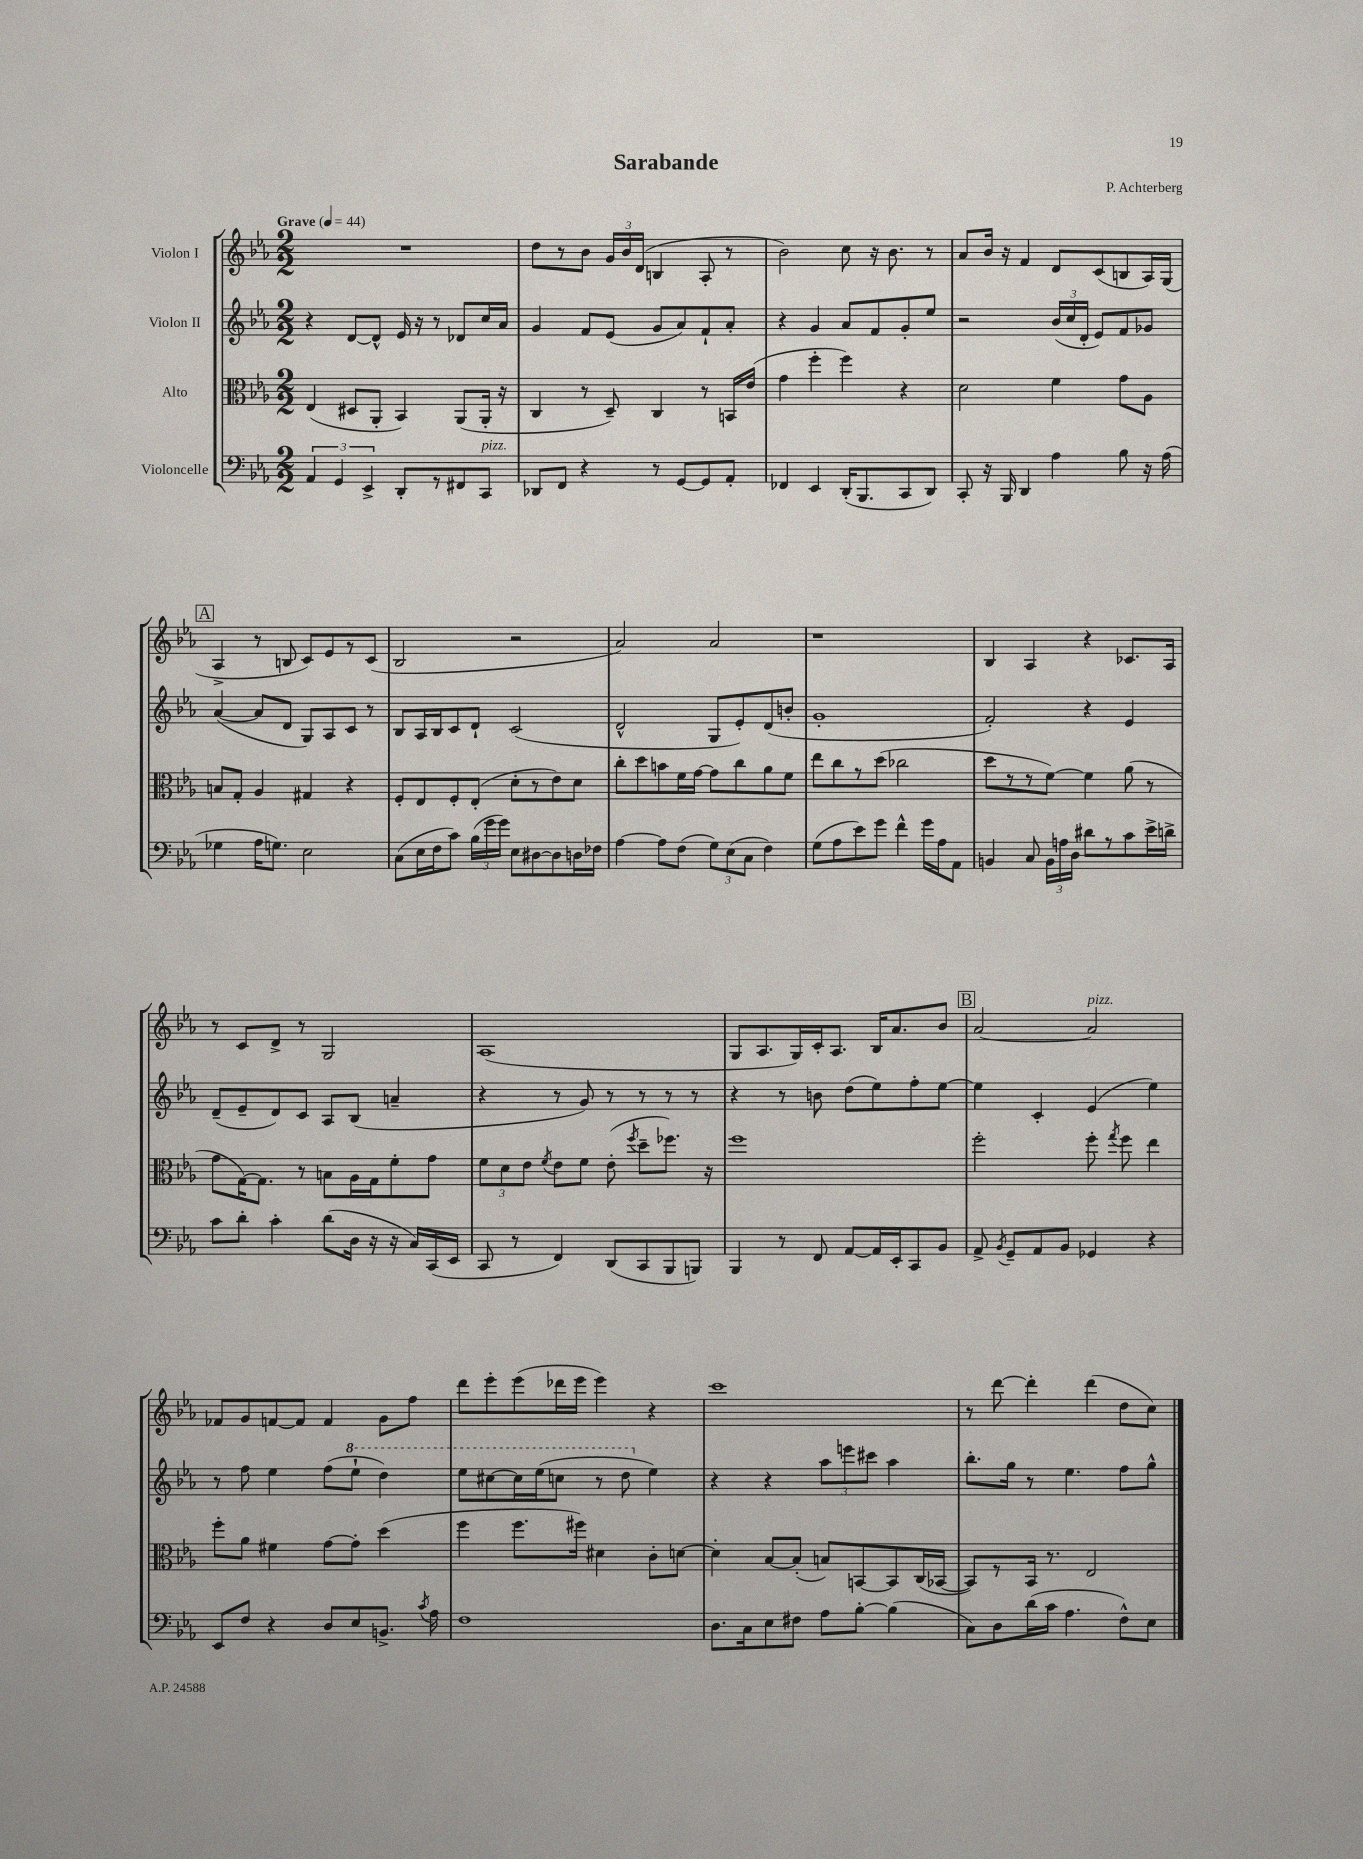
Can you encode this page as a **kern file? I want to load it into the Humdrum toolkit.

**kern	**kern	**kern	**kern
*part4	*part3	*part2	*part1
*staff4	*staff3	*staff2	*staff1
*I"Violoncelle	*I"Alto	*I"Violon II	*I"Violon I
*clefF4	*clefC3	*clefG2	*clefG2
*k[b-e-a-]	*k[b-e-a-]	*k[b-e-a-]	*k[b-e-a-]
*M2/2	*M2/2	*M2/2	*M2/2
*MM44	*MM44	*MM44	*MM44
=1	=1	=1	=1
!	!	!	!LO:TX:a:B:t=Grave
6AA-/	(4E-/	4r	1r
6GG/	.	.	.
.	8D#X/L	[8d/L	.
6EE-^/	.	.	.
.	8AA-'/J	8d^^/J]	.
8DD'/L	4BB-/)	16e-/	.
.	.	16r	.
8r	.	8r	.
8FF#X/	(8AA-/L	8d-X/L	.
!LO:TX:a:i:t=pizz.	!	!	!
8CC/J	16AA-'/Jk	16cc/L	.
.	16r	16a-/JJ	.
=2	=2	=2	=2
8DD-X/L	4C/	4g/	8dd\L
8FF/J	.	.	8r
4r	8r	8f/L	8b-\J
.	8D~/)	(8e-/J	24g/LL
.	.	.	24b-/
.	.	.	(24d/JJ
8r	4C/	8g/L	4Bn/
[8GG/L	.	8a-/)	.
8GG/]	8r	8f`/	8A-'/
8AA-'/J	16BBn/LL	8a-'/J	8r
.	(16e-/JJ	.	.
=3	=3	=3	=3
4FF-X/	4g\	4r	2b-\)
4EE-/	4ff'\	4g/	.
(16DD'/KL	4ff\)	8a-/L	8cc\
8.BBB-/	.	.	.
.	.	8f/	16r
.	.	.	8.b-\
8CC/	4r	8g'/	.
8DD/J)	.	8ee-/J	8r
=4	=4	=4	=4
8CC'/	2d\	2r	8a-/L
16r	.	.	16b-/Jk
16BBB-/	.	.	16r
4DD/	.	.	4f/
4A-\	4f\	(24b-/LL	8d/L
.	.	24cc/	.
.	.	24d'/JJ	.
.	.	8e-/L)	(8c/
8B-\	8g\L	8f/	8Bn/
16r	8A-\J	8g-X/J	16A-/L)
(16A-\	.	.	(16G/JJ
!!LO:LB:g=z
!!LO:REH:place=s1:t=A
=5	=5	=5	=5
4G-X\	8Bn/L	([4a-/	4A-^/
.	8G'/J	.	.
16A-\KL	4A-/	8a-/L]	8r
8.Gn\J)	.	.	.
.	.	8d/J	8Bn/
2E-\	4G#X/	8G/L)	8c/L)
.	.	8A-/	8e-/
.	4r	8c/J	8r
.	.	8r	(8c/J
=6	=6	=6	=6
(8C\L	8F'/L	8B-/L	2B-/
16E-\L	8E-/	16A-/L	.
16F\J	.	16B-/J	.
8c\J)	8F'/	8c/	.
(24B-\LL	(8E-'/J	8d`/J	.
24g\	.	.	.
24g\JJ)	.	.	.
8E-\L	8d'\L	(2c/	2r
[8D#X\	8r	.	.
8D#\]	8e-\)	.	.
16Dn\L	8d\J	.	.
16F-X\JJ	.	.	.
=7	=7	=7	=7
[4A-\	8cc'\L	2d^^/	2a-/)
.	8dd\	.	.
8A-\L]	8bn\	.	.
(8F\J	16f\L	.	.
.	[16g\JJ	.	.
12G\L)	8g\L]	8G/L	2a-/
(12E-\	.	.	.
.	8cc\	8e-'/)	.
12C\J	.	.	.
4F\)	8a-\	(8d/	.
.	8f\J	8bn'/J	.
=8	=8	=8	=8
(8G\L	8ee-\L	1g'	1r
8A-\	8cc\	.	.
8e-\)	8r	.	.
8g\J	(8dd\J	.	.
4f^^\	2cc-X\	.	.
16g\LL	.	.	.
16A-\J	.	.	.
8AA-\J	.	.	.
=9	=9	=9	=9
4BBn/	8dd\L	2f'/)	4B-/
.	8r	.	.
8C/	8r	.	4A-/
24BB\LL	[8f\J)	.	.
24An\	.	.	.
24D\JJ	.	.	.
8d#X\L	4f\]	4r	4r
8r	.	.	.
8c\	(8a-\	4e-/	8.c-X/L
16e-^\L	8r	.	.
16dn^\JJ	.	.	16A-/Jk
!!LO:LB:g=z
=10	=10	=10	=10
8c\L	8g\L	(8d~/L	8r
8d'\J	[16G\K)	8e-~/	8c/L
.	8.G\J]	.	.
4c'\	.	8d/)	8d^/J
.	8r	8c/J	8r
(8d\L	8Bn\L	8A-/L	2G/
16D\Jk	16A-\L	(8B-/J	.
16r	16G\J	.	.
16r	8f'\	4an~/	.
16C/LL)	.	.	.
(16CC/	8g\J	.	.
16EE-/JJ	.	.	.
=11	=11	=11	=11
8CC/	12f\L	4r	(1A-
.	12d\	.	.
8r	.	.	.
.	12e-\J	.	.
.	8qf/	.	.
4FF/)	8e-\L	8r	.
.	8f\J	8g/)	.
(8DD/L	(8e-'\	8r	.
.	8qff/	.	.
8CC/	8dd~\L	8r	.
8BBB-/	8.ff-X\J)	8r	.
8BBBn/J)	.	8r	.
.	16r	.	.
=12	=12	=12	=12
4BBB-/	1ff	4r	8G/L
.	.	.	8.A-/
8r	.	8r	.
.	.	.	16G/L)
8FF/	.	8bn\	16c'/J
.	.	.	8.A-/J
[8AA-/L	.	(8dd\L	.
16AA-/L]	.	8ee-\)	16B-/KL
16EE-'/J	.	.	8.a-/
8CC/	.	8ff'\	.
8BB-/J	.	[8ee-\J	8b-/J
!!LO:REH:place=s1:t=B
=13	=13	=13	=13
8AA-^/	2ff'\	4ee-\]	[2a-/
8qBB-/	.	.	.
8GG~/L	.	.	.
8AA-/	.	4c'/	.
8BB-/J	.	.	.
!	!	!	!LO:TX:a:i:t=pizz.
4GG-X/	8ff'\	(4e-/	2a-/]
.	8qgg/	.	.
.	8ff\	.	.
4r	4ee-\	4ee-\)	.
!!LO:LB:g=z
=14	=14	=14	=14
8EE-/L	8ff'\L	8r	8f-X/L
8F/J	8a-\J	8ff\	8g/
4r	4f#X\	4ee-\	[8fn/
.	.	.	8f/J]
8D/L	[8g\L	(8ff\L	4f/
*	*	*8va	*
8E-/	8g'\J]	8eee-`\J	.
8.BBn^/J	(4dd\	4ddd\)	8g\L
.	.	.	8ff\J
8qc/	.	.	.
16A-\	.	.	.
=15	=15	=15	=15
1F	4ff\	8eee-\L	8ddd\L
.	.	[8ccc#X\	8eee-'\
.	8.ff\L	16ccc#\L]	(8eee-\
.	.	(16eee-\J	.
.	.	8cccn\J	16ddd-X\L
.	16ff#X\Jk)	.	16eee-\JJ
.	4d#X\	8r	4eee-\)
.	.	8ddd\	.
*	*	*X8va	*
.	8c'\L	4ee-\)	4r
.	[8dn\J	.	.
=16	=16	=16	=16
8.D\L	4d'\]	4r	1ccc
16C\k	.	.	.
8E-\	[8B-/L	4r	.
8F#X\J	(8B-'/J]	.	.
8A-\L	8Bn/L)	12aa-\L	.
.	.	12eeen\	.
[8B-'\J	[8BBn/	.	.
.	.	12ccc#X\J	.
(4B-\]	8BB/]	4aa-\	.
.	(16C/L	.	.
.	[16BB-X/JJ	.	.
=17	=17	=17	=17
8C\L)	8BB-/L])	8.bb-'\L	8r
8D\	8r	.	[8ddd\
.	.	16gg\Jk	.
(16d\L	16BB-/Jk	8r	4ddd'\]
16c\JJ	8.r	.	.
4.A-\	.	4.ee-\	.
.	2E-/	.	(4ddd\
8F^^\L)	.	8ff\L	8dd\L
8E-\J	.	8gg^^\J	8cc\J)
==	==	==	==
*-	*-	*-	*-
